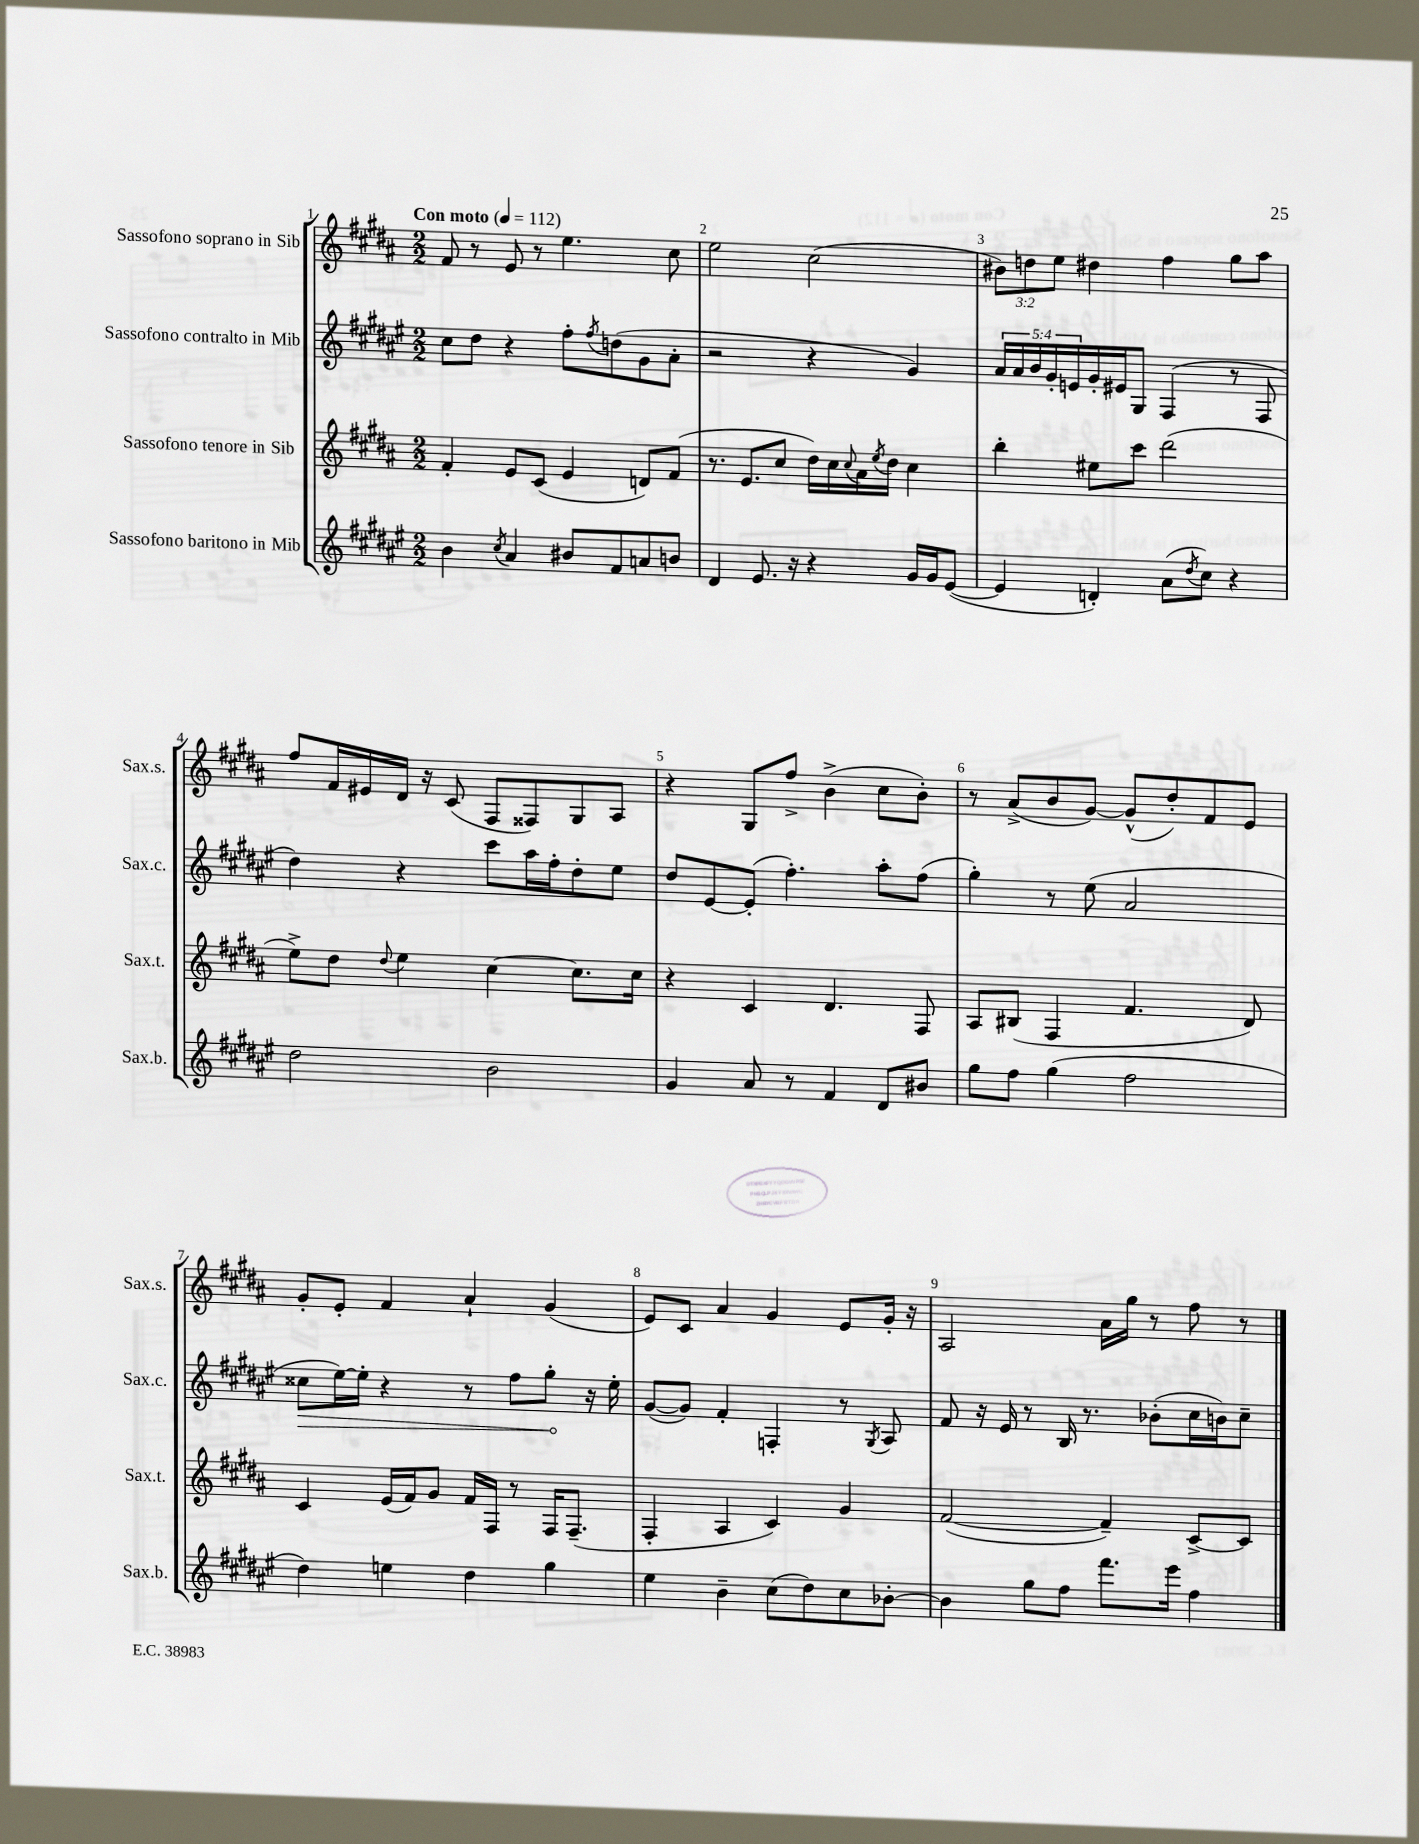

**kern	**kern	**kern	**dynam	**kern
*part4	*part3	*part2	*part2	*part1
*staff4	*staff3	*staff2	*staff2	*staff1
*I"Sassofono baritono in Mib	*I"Sassofono tenore in Sib	*I"Sassofono contralto in Mib	*	*I"Sassofono soprano in Sib
*I'Sax.b.	*I'Sax.t.	*I'Sax.c.	*	*I'Sax.s.
*clefG2	*clefG2	*clefG2	*	*clefG2
*k[f#c#g#d#a#e#]	*k[f#c#g#d#a#]	*k[f#c#g#d#a#e#]	*	*k[f#c#g#d#a#]
*M2/2	*M2/2	*M2/2	*	*M2/2
*MM112	*MM112	*MM112	*	*MM112
=1	=1	=1	=1	=1
!	!	!	!	!LO:TX:a:B:t=Con moto
4b\	4f#'/	8cc#\L	.	8f#/
.	.	8dd#\J	.	8r
8qcc#/	.	.	.	.
4a#/	8e/L	4r	.	8e/
.	(8c#/J	.	.	8r
8b#X/L	4e/	8ff#'\L	.	4.ee\
.	.	8qff#/	.	.
8f#/	.	(8ddn\	.	.
8an/	8dn/L)	8g#\	.	.
8bn/J	(8f#/J	8a#'\J	.	8cc#\
=2	=2	=2	=2	=2
4d#/	8.r	2r	.	2ee\
.	8.e/L	.	.	.
8.e#/	.	.	.	.
.	8cc#/J	.	.	.
16r	.	.	.	.
4r	16dd#\LL)	4r	.	(2cc#\
.	16cc#\	.	.	.
.	8qqcc#/	.	.	.
.	16a#\	.	.	.
.	8qee/	.	.	.
.	16dd#\JJ	.	.	.
16g#/LL	4cc#\	4g#/)	.	.
16g#/J	.	.	.	.
([8e#/J	.	.	.	.
=3	=3	=3	=3	=3
4e#/]	4bb'\	20a#/LL	.	12b#X\L)
.	.	20a#/	.	.
.	.	.	.	12ddn\
.	.	20b/	.	.
.	.	20g#'/	.	.
.	.	.	.	12ee\J
.	.	20en/	.	.
4dn'/)	8ee#X\L	16g#'/	.	4dd#X\
.	.	16e#X/J	.	.
.	8ccc#\J	8G#/J	.	.
(8a#\L	(2ddd#\	(4F#/	.	4ff#\
8qdd#/	.	.	.	.
8cc#\J)	.	.	.	.
4r	.	8r	.	8gg#\L
.	.	8F#/	.	8aa#\J
!!LO:LB:g=z
=4	=4	=4	=4	=4
2dd#\	8ee^\L)	4dd#\)	.	8ff#/L
.	8dd#\J	.	.	16f#/L
.	.	.	.	16e#X/
.	8qqdd#/	.	.	.
.	4ee\	4r	.	16d#/JJ
.	.	.	.	16r
.	.	.	.	(8c#/
2b\	[4cc#\	8ccc#\L	.	8F#/L
.	.	16aa#\L	.	8F##X/)
.	.	16ff#'\J	.	.
.	8.cc#\L]	8dd#'\	.	8G#/
.	.	8ee#\J	.	8A#/J
.	16cc#\Jk	.	.	.
=5	=5	=5	=5	=5
4g#/	4r	8dd#/L	.	4r
.	.	[8e#/	.	.
8a#/	4c#/	(8e#'/J]	.	8G#/L
8r	.	4.ff#'\)	.	8ff#^/J
4f#/	4.d#/	.	.	(4b^\
8d#/L	.	8aa#'\L	.	8cc#\L
8b#X/J	8F#/	(8ff#\J	.	8b'\J)
=6	=6	=6	=6	=6
8gg#\L	8A#/L	4gg#'\)	.	8r
8ff#\J	(8B#X/J	.	.	(8a#^/L
(4gg#\	4F#/	8r	.	8b/
.	.	(8ee#\	.	[8g#/J)
2ff#\	4.f#/	2a#/	.	(8g#^^/L]
.	.	.	.	8dd#'/)
.	.	.	.	8f#/
.	8d#/)	.	.	8e/J
!!LO:LB:g=z
=7	=7	=7	=7	=7
!	!	!	!LO:HP:b	!
4dd#\)	4c#/	8cc##X\L	>	8g#'/L
.	.	[16ee#\L)	.	8e'/J
.	.	16ee#'\JJ]	.	.
4een\	(16e/LL	4r	.	4f#/
.	16f#/J)	.	.	.
.	8g#/J	.	.	.
4dd#\	16f#/LL	8r	.	4a#`/
.	16F#/JJ	.	.	.
.	8r	8ff#\L	.	.
4gg#\	16F#/KL	8gg#'\J	.	(4g#/
.	(8.F#~/J	.	.	.
.	.	16r	]	.
.	.	16ee#'\	.	.
=8	=8	=8	=8	=8
4ee#\	4F#'/	([8g#/L	.	8e/L)
.	.	8g#/J])	.	8c#/J
4b~\	4A#/	4f#'/	.	4a#/
(8cc#\L	4c#/)	4Fn'/	.	4g#/
8dd#\)	.	.	.	.
8cc#\	4g#/	8r	.	8e/L
.	.	8qG#/	.	.
[8b-X'\J	.	8A#/	.	16g#'/Jk
.	.	.	.	16r
=9	=9	=9	=9	=9
4b-\]	([2f#/	8f#/	.	2A#/
.	.	16r	.	.
.	.	16e#/	.	.
8gg#\L	.	8r	.	.
8ff#\J	.	16B/	.	.
.	.	8.r	.	.
8.fff#\L	4f#~/])	.	.	16a#\LL
.	.	.	.	16gg#\JJ
.	.	(8b-X'\L	.	8r
16eee#\Jk	.	.	.	.
4ff#\	[8c#^/L	16cc#\L	.	8ff#\
.	.	16bn\J)	.	.
.	8c#/J]	8cc#~\J	.	8r
==	==	==	==	==
*-	*-	*-	*-	*-
